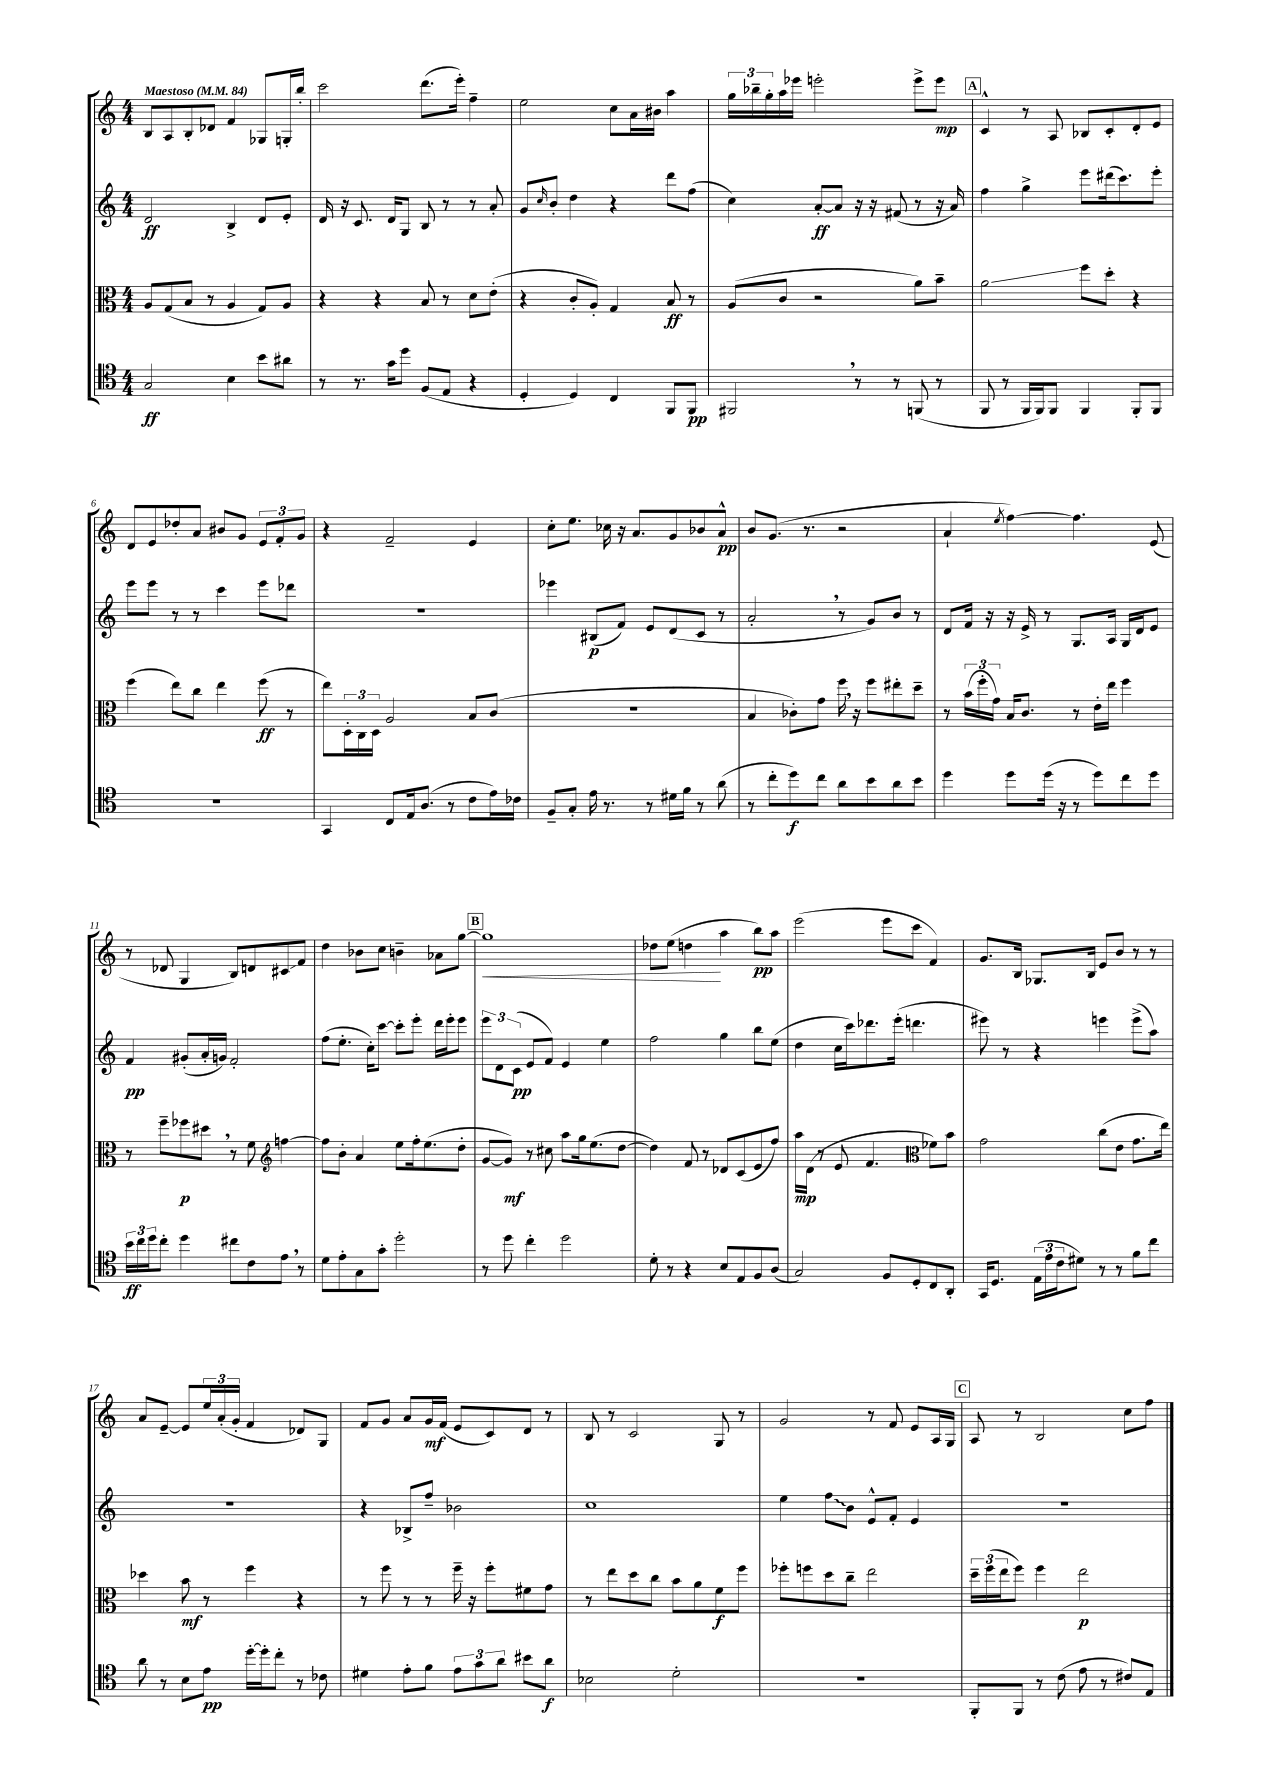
<<
\new StaffGroup <<
\new Staff = "s0" {
    \clef treble \key c \major \numericTimeSignature \time 4/4 \tempo "Maestoso" 4 = 84
    b8 a8 b8-. des'8 f'4 ges8 g16-. b''16-. |
    c'''2 d'''8.( e'''16-.) f''4-- |
    e''2 c''8 a'16 bis'16 a''4 |
    \tuplet 3/2 { g''16 bes''16-- g''16-. } a''16 ees'''16 e'''2-. e'''8-> e'''8\mp |
    \mark \markup { \box "A" } c'4-^ r8 a8 bes8 c'8-. d'8-. e'8 |
    d'8 e'8 des''8-. a'8 bis'8 g'8 \tuplet 3/2 { e'8 f'8-. g'8 } |
    r4 f'2-- e'4 |
    c''8-. e''8. ces''16 r16 a'8. g'8 bes'8 a'8-^\pp |
    b'8 g'8.( r8. r2 |
    a'4-! \acciaccatura { e''8 } f''4~) f''4. e'8( |
    r8 des'8 g4 b8) d'8 cis'8\glissando f'8 |
    d''4 bes'8 c''8 b'4-- aes'8 g''8~ |
    \mark \markup { \box "B" } g''1\< |
    des''8 e''8( d''4\! a''4 b''8\pp) a''8 |
    e'''2( e'''8 c'''8 f'4) |
    g'8. b16 ges8. b16 e'8 b'8 r8 r8 |
    a'8 e'8~-- e'8 \tuplet 3/2 { e''16 a'16-.( g'16-. } f'4 des'8) g8 |
    f'8 g'8 a'8 g'16\mf f'16( e'8 c'8) d'8 r8 |
    b8 r8 c'2 g8 r8 |
    g'2 r8 f'8 e'8 a16 g16 |
    \mark \markup { \box "C" } a8 r8 b2 c''8 f''8 \bar "|." |
}
\new Staff = "s1" {
    \clef treble \key c \major \numericTimeSignature \time 4/4
    d'2\ff b4-> d'8 e'8-. |
    d'16 r16 c'8. d'16 g8 b8 r8 r8 a'8-. |
    g'8 \grace { c''16 } b'8-. d''4 r4 d'''8 f''8( |
    c''4) a'8~-.\ff a'8 r16 r16 fis'8( r8 r16 a'16) |
    \mark \markup { \box "A" } f''4 g''4-> e'''8 dis'''16( c'''8.) e'''8-. |
    e'''8 e'''8 r8 r8 c'''4 e'''8 des'''8 |
    R1 |
    ees'''4 bis8\p( f'8) e'8 d'8( c'8 r8 |
    a'2-. \breathe r8 g'8) b'8 r8 |
    d'8 f'16 r16 r16 e'16-> r8 g8. a16 g16 d'16 e'8 |
    f'4\pp gis'8-.( a'16-. g'16) f'2-. |
    f''8( e''8.-. c''16-.) c'''8~ c'''8-. e'''8-. d'''16 e'''16-. e'''8 |
    \mark \markup { \box "B" } \tuplet 3/2 { e'''8 d'8 c'8\pp( } e'8 f'8) e'4 e''4 |
    f''2 g''4 b''8 e''8( |
    d''4 c''16 c'''16) des'''8. e'''16-.( d'''4. |
    eis'''8) r8 r4 e'''4 e'''8->( a''8) |
    R1 |
    r4 bes8-> f''8-- bes'2 |
    c''1 |
    e''4 \once \override Glissando.style = #'zigzag f''8\glissando b'8 e'8-^ f'8-. e'4 |
    \mark \markup { \box "C" } R1 \bar "|." |
}
\new Staff = "s2" {
    \clef alto \key c \major \numericTimeSignature \time 4/4
    a8 g8( b8 r8 a4 g8) a8 |
    r4 r4 b8 r8 d'8 e'8-.( |
    r4 c'8-. a8-.) g4 b8\ff r8 |
    a8( c'8 r2 a'8) b'8-- |
    \mark \markup { \box "A" } a'2\glissando f''8 d''8-. r4 |
    f''4( e''8) c''8 e''4 f''8\ff( r8 |
    e''8) \tuplet 3/2 { d16-. c16 d16 } a2 b8 c'8( |
    r1 |
    b4 ces'8-.) g'8 f''16 \breathe r16 f''8 eis''8-. d''8-- |
    r8 \tuplet 3/2 { b'16( f''16-. g'16) } b16 c'8. r8 e'16-. e''16 f''4 |
    r8 f''8-- fes''8\p dis''8 \breathe r8 f'8 \clef treble f''4~ |
    f''8 b'8-. a'4 e''8 f''16-. e''8.( d''8-. |
    \mark \markup { \box "B" } g'8~ g'8\mf) r8 cis''8 a''8 g''16 e''8.( d''8~ |
    d''4) f'8 r8 des'8 c'8( e'8 f''8) |
    a''16\mp d'16( r8 e'8 f'4. \clef alto fes'8) b'8 |
    g'2 c''8( e'8 g'8. e''16) |
    des''4 b'8\mf r8 f''4 r4 |
    r8 f''8 r8 r8 f''16-- r16 f''8-. fis'8 g'8 |
    r8 e''8 d''8 c''8 b'8 a'8 f'8\f f''8 |
    fes''8-. f''8 d''8 c''8-- e''2 |
    \mark \markup { \box "C" } \tuplet 3/2 { d''16-- f''16( e''16 } f''8) f''4 e''2\p \bar "|." |
}
\new Staff = "s3" {
    \clef tenor \key c \major \numericTimeSignature \time 4/4
    g2\ff b4 b'8 ais'8 |
    r8 r8. g'16 d''8 f8( e8 r4 |
    d4-. d4) c4 f,8 f,8\pp |
    fis,2 \breathe r8 r8 f,8( r8 |
    \mark \markup { \box "A" } f,8 r8 f,16 f,16) f,8 f,4 f,8-. f,8 |
    R1 |
    g,4 c8 e16 a8.( r8 c'8 e'16) ces'16 |
    f8-- g8-. e'16 r8. r8 dis'16 f'16 r8 a'8( |
    r8 c''8-. d''8\f) c''8 a'8 b'8 a'8 b'8 |
    d''4 d''8 d''16( r16 r8 d''8) c''8 d''8 |
    \tuplet 3/2 { b'16\ff c''16 d''16 } c''8-. d''4 cis''8 c'8 e'8 \breathe r8 |
    d'8 e'8-. g8 g'8-. d''2-. |
    \mark \markup { \box "B" } r8 d''8 c''4-. d''2 |
    d'8-. r8 r4 b8 e8 f8 a8( |
    g2) f8 d8-. c8 a,8-. |
    g,16 d8. \tuplet 3/2 { e16( e'16 c'16 } dis'8) r8 r8 f'8 c''8 |
    a'8 r8 b8 e'8\pp d''16~-. d''16-. c''8-. r8 ces'8 |
    dis'4 e'8-. f'8 \tuplet 3/2 { e'8 g'8 a'8 } bis'8 a'8\f |
    bes2 d'2-. |
    R1 |
    \mark \markup { \box "C" } f,8-. f,8 r8 c'8( e'8 r8 cis'8) e8 \bar "|." |
}
>>
>>
